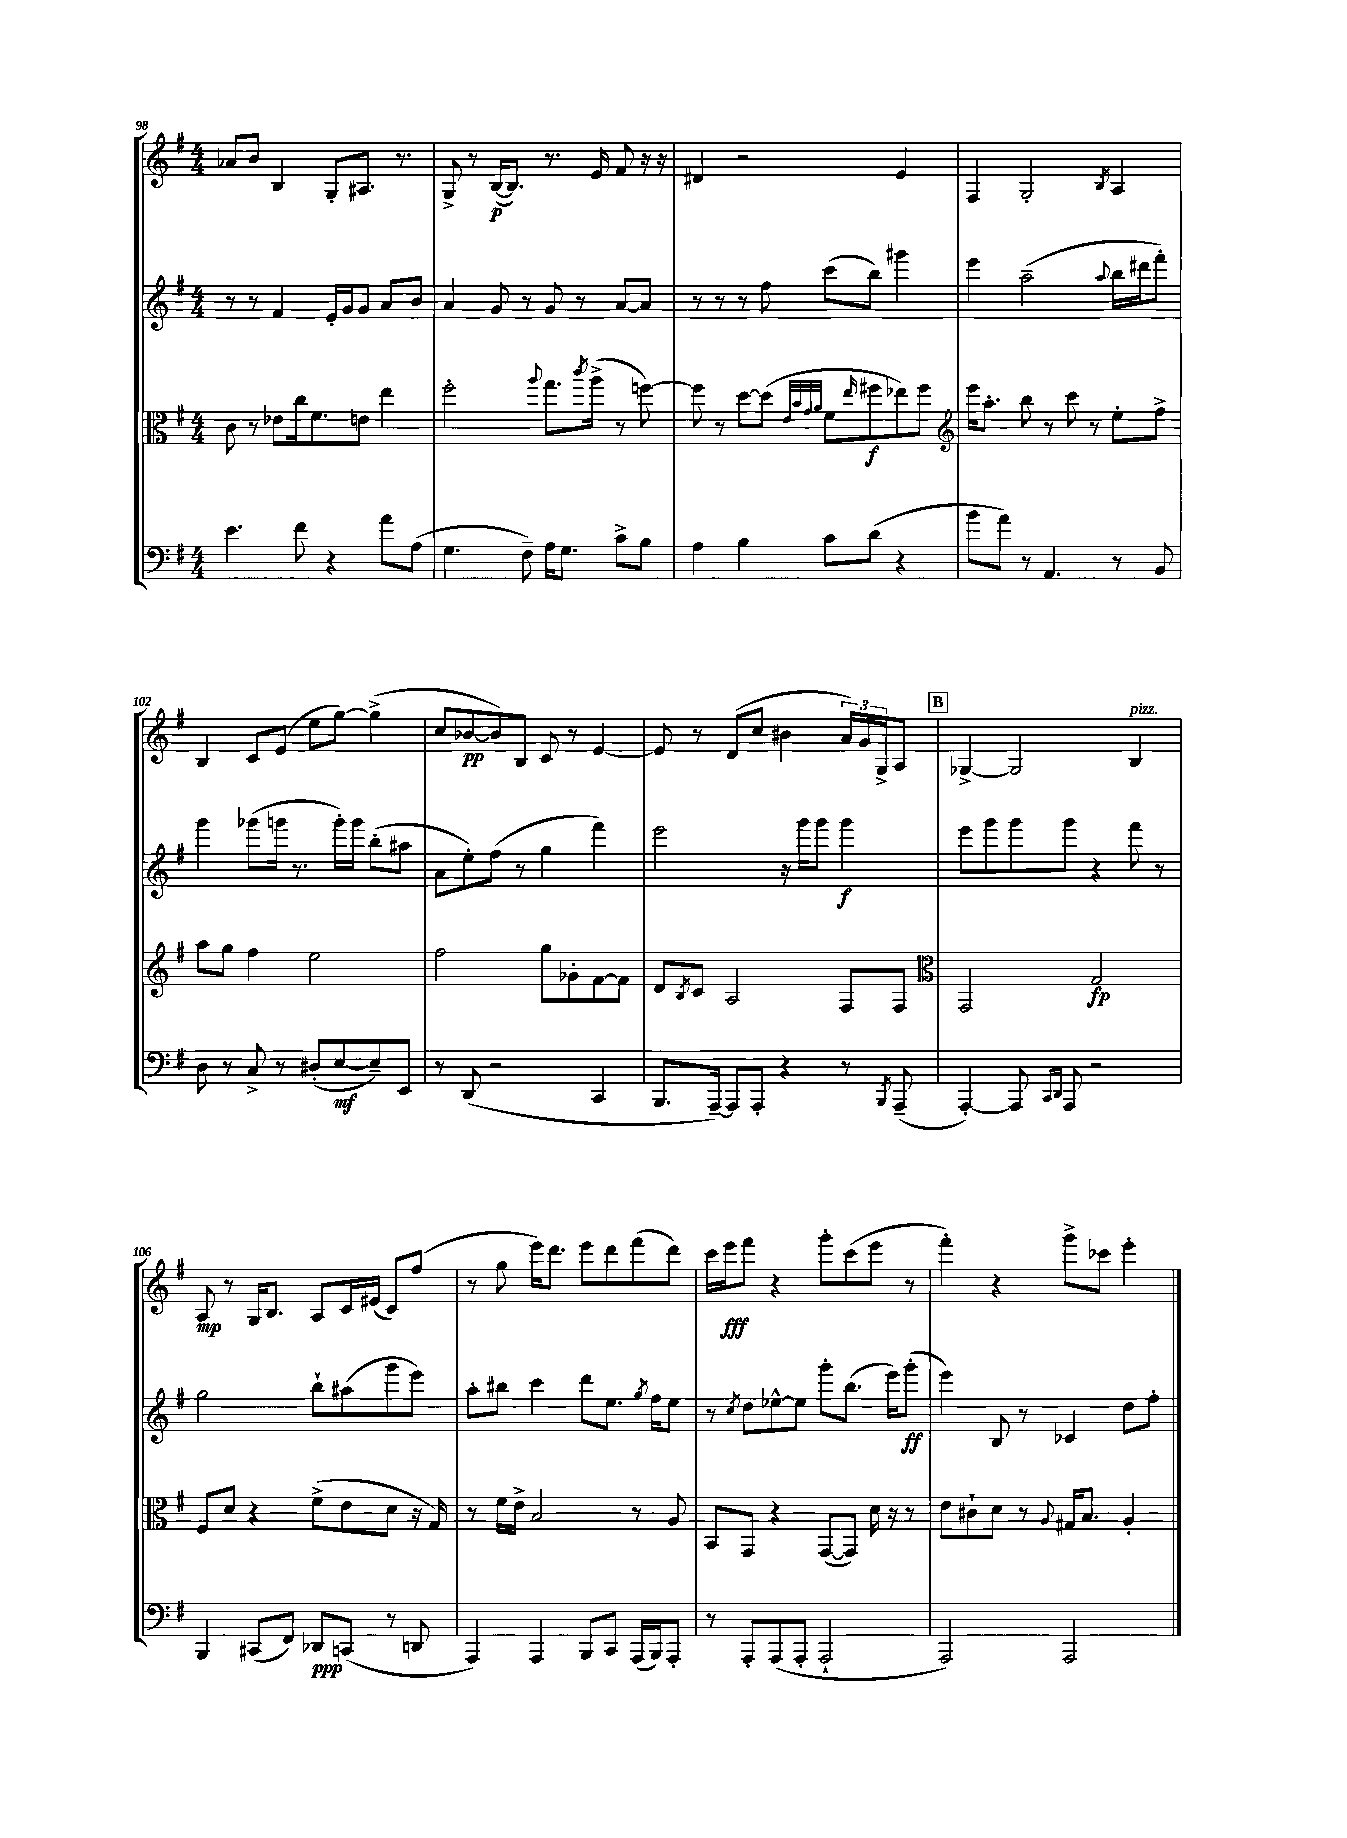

**kern	**dynam	**kern	**dynam	**kern	**dynam	**kern	**dynam
*part4	*part4	*part3	*part3	*part2	*part2	*part1	*part1
*staff4	*staff4	*staff3	*staff3	*staff2	*staff2	*staff1	*staff1
*clefF4	*	*clefC3	*	*clefG2	*	*clefG2	*
*k[f#]	*	*k[f#]	*	*k[f#]	*	*k[f#]	*
*M4/4	*	*M4/4	*	*M4/4	*	*M4/4	*
=98	=98	=98	=98	=98	=98	=98	=98
4.e\	.	8c\	.	8r	.	8a-X/L	.
.	.	8r	.	8r	.	8b/J	.
.	.	8e-X\L	.	4f#/	.	4B/	.
8f#\	.	16cc\k	.	.	.	.	.
.	.	8.f#\	.	.	.	.	.
4r	.	.	.	16e'/LL	.	8G'/L	.
.	.	.	.	16g/J	.	.	.
.	.	8en\J	.	8g/J	.	8.A#X/J	.
8a\L	.	4ee\	.	8a/L	.	.	.
.	.	.	.	.	.	8.r	.
(8A\J	.	.	.	8b/J	.	.	.
=99	=99	=99	=99	=99	=99	=99	=99
4.G\	.	2ff#'\	.	4a/	.	8G^/	.
.	.	.	.	.	.	8r	.
.	.	.	.	8g/	.	([16B/KL	p
.	.	.	.	.	.	8.B/J])	.
8F#~\)	.	.	.	8r	.	.	.
.	.	8qqaa/	.	.	.	.	.
16A\KL	.	8.gg\L	.	8g/	.	8.r	.
8.G\J	.	.	.	.	.	.	.
.	.	.	.	8r	.	.	.
.	.	8qccc/	.	.	.	.	.
.	.	(16aa^\Jk	.	.	.	16e/	.
8c^\L	.	8r	.	[8a/L	.	8f#/	.
8B\J	.	[8ffn\)	.	8a/J]	.	16r	.
.	.	.	.	.	.	16r	.
=100	=100	=100	=100	=100	=100	=100	=100
4A\	.	8ff\]	.	8r	.	4d#X/	.
.	.	8r	.	8r	.	.	.
4B\	.	[8dd\L	.	8r	.	2r	.
.	.	(8dd\J]	.	8ff#\	.	.	.
.	.	32qqe/LLL	.	.	.	.	.
.	.	32qqb/	.	.	.	.	.
.	.	32qqg/	.	.	.	.	.
.	.	32qqa/JJJ	.	.	.	.	.
8c\L	.	8f#\L	.	(8ccc\L	.	.	.
.	.	16qqee/	.	.	.	.	.
(8d\J	.	8ff#X\	f	8bb\J)	.	.	.
4r	.	8ee-X\)	.	4ggg#X\	.	4e/	.
.	.	8ff#\J	.	.	.	.	.
=101	=101	=101	=101	=101	=101	=101	=101
*	*	*clefG2	*	*	*	*	*
8b\L	.	16eee\KL	.	4eee\	.	4F#/	.
.	.	8.aa'\J	.	.	.	.	.
8a\J)	.	.	.	.	.	.	.
8r	.	8bb\	.	(2aa~\	.	2G'/	.
4.AA/	.	8r	.	.	.	.	.
.	.	8ccc\	.	.	.	.	.
.	.	8r	.	.	.	.	.
.	.	.	.	8qqaa/	.	8qB/	.
8r	.	8ee'\L	.	16bb\LL	.	4A/	.
.	.	.	.	16ddd#X\J	.	.	.
8BB/	.	8ff#^\J	.	8fff#'\J)	.	.	.
!!LO:LB:g=z
=102	=102	=102	=102	=102	=102	=102	=102
8D\	.	8aa\L	.	4ggg\	.	4B/	.
8r	.	8gg\J	.	.	.	.	.
8C^/	.	4ff#\	.	(8ggg-X\L	.	8c/L	.
8r	.	.	.	16gggn\Jk	.	(8e/J	.
.	.	.	.	8.r	.	.	.
(8D#X'/L	.	2ee\	.	.	.	8ee\L	.
[8E/	mf	.	.	16ggg'\LL)	.	[8gg\J)	.
.	.	.	.	16ggg\JJ	.	.	.
8E~/])	.	.	.	(8bb'\L	.	(4gg^\]	.
8EE/J	.	.	.	8aa#X\J	.	.	.
=103	=103	=103	=103	=103	=103	=103	=103
8r	.	2ff#\	.	8a\L	.	8cc/L	.
(8DD/	.	.	.	8ee'\)	.	[8b-X/	pp
2r	.	.	.	(8ff#\J	.	8b-/])	.
.	.	.	.	8r	.	8B/J	.
.	.	8gg\L	.	4gg\	.	8c/	.
.	.	8g-X'\	.	.	.	8r	.
4CC/	.	[8f#\	.	4fff#\)	.	[4e/	.
.	.	8f#\J]	.	.	.	.	.
=104	=104	=104	=104	=104	=104	=104	=104
8.BBB/L	.	8d/L	.	2eee\	.	8e/]	.
.	.	8qB/	.	.	.	.	.
.	.	8c/J	.	.	.	8r	.
[16AAA~/Jk)	.	.	.	.	.	.	.
8AAA/L]	.	2A/	.	.	.	(8d/L	.
8AAA'/J	.	.	.	.	.	8cc/J	.
4r	.	.	.	16r	.	4b#X\	.
.	.	.	.	16ggg\KL	.	.	.
.	.	.	.	8ggg\J	.	.	.
8r	.	8F#/L	.	4ggg\	f	24a/LL)	.
.	.	.	.	.	.	24g/	.
.	.	.	.	.	.	24G^/J	.
8qBBB/	.	.	.	.	.	.	.
(8AAA~/	.	8F#/J	.	.	.	8A/J	.
!!LO:REH:place=s1:t=B
=105	=105	=105	=105	=105	=105	=105	=105
*	*	*clefC3	*	*	*	*	*
[4AAA'/)	.	2GG/	.	8eee\L	.	[4G-X^/	.
.	.	.	.	8ggg\	.	.	.
8AAA/]	.	.	.	8ggg\	.	2G-/]	.
16qqCC/LL	.	.	.	.	.	.	.
16qqDD/JJ	.	.	.	.	.	.	.
8AAA/	.	.	.	8ggg\J	.	.	.
2r	.	2G/	fp	4r	.	.	.
!	!	!	!	!	!	!LO:TX:a:i:t=pizz.	!
.	.	.	.	8fff#\	.	4B/	.
.	.	.	.	8r	.	.	.
!!LO:LB:g=z
=106	=106	=106	=106	=106	=106	=106	=106
4BBB/	.	8F#/L	.	2gg\	.	8A/	mp
.	.	8d/J	.	.	.	8r	.
(8CC#X/L	.	4r	.	.	.	16G/KL	.
.	.	.	.	.	.	8.B/J	.
8FF#/J)	.	.	.	.	.	.	.
8DD-X/L	ppp	(8f#^\L	.	8bb`\L	.	8A/L	.
(8CCn/J	.	8e\	.	(8aa#X\	.	16c/L	.
.	.	.	.	.	.	(16e#X/JJ	.
8r	.	8d\J	.	8ggg\	.	8c/L)	.
8DDn/	.	16r	.	8eee\J)	.	(8ff#/J	.
.	.	16G/)	.	.	.	.	.
=107	=107	=107	=107	=107	=107	=107	=107
4AAA/)	.	8r	.	8aa'\L	.	8r	.
.	.	16f#\LL	.	8bb#X\J	.	8gg\	.
.	.	16e^\JJ	.	.	.	.	.
4AAA/	.	2B/	.	4ccc\	.	16eee\KL)	.
.	.	.	.	.	.	8.ddd\J	.
8BBB/L	.	.	.	8ddd\L	.	8eee\L	.
8CC/J	.	.	.	8.ee\J	.	8ddd\	.
(16AAA/LL	.	8r	.	.	.	(8fff#\	.
.	.	.	.	8qgg/	.	.	.
16BBB/J)	.	.	.	16ff#\KL	.	.	.
8AAA'/J	.	8A/	.	8ee\J	.	8ddd\J)	.
=108	=108	=108	=108	=108	=108	=108	=108
8r	.	8BB/L	.	8r	.	16ccc\LL	.
.	.	.	.	.	.	16eee\J	fff
.	.	.	.	8qcc/	.	.	.
8AAA'/L	.	8GG/J	.	8dd\L	.	8fff#\J	.
(8AAA/	.	4r	.	[8ee-X^^\	.	4r	.
8AAA'/J	.	.	.	8ee-\J]	.	.	.
2AAA`/	.	([8GG/L	.	8ggg'\L	.	8ggg'\L	.
.	.	8GG/J])	.	(8.bb\J	.	(8ccc\	.
.	.	16d\	.	.	.	8eee\J	.
.	.	16r	.	16eee\KL)	.	.	.
.	.	8r	.	(8ggg'\J	ff	8r	.
=109	=109	=109	=109	=109	=109	=109	=109
2AAA/)	.	8e\L	.	4eee\)	.	4fff#'\)	.
.	.	8c#X`\	.	.	.	.	.
.	.	8d\J	.	8B/	.	4r	.
.	.	8r	.	8r	.	.	.
.	.	8qqA/	.	.	.	.	.
2AAA/	.	16G#X/KL	.	4c-X/	.	8ggg^\L	.
.	.	8.B/J	.	.	.	.	.
.	.	.	.	.	.	8ccc-X\J	.
.	.	4A'/	.	8dd\L	.	4eee'\	.
.	.	.	.	8ff#'\J	.	.	.
==	==	==	==	==	==	==	==
*-	*-	*-	*-	*-	*-	*-	*-
